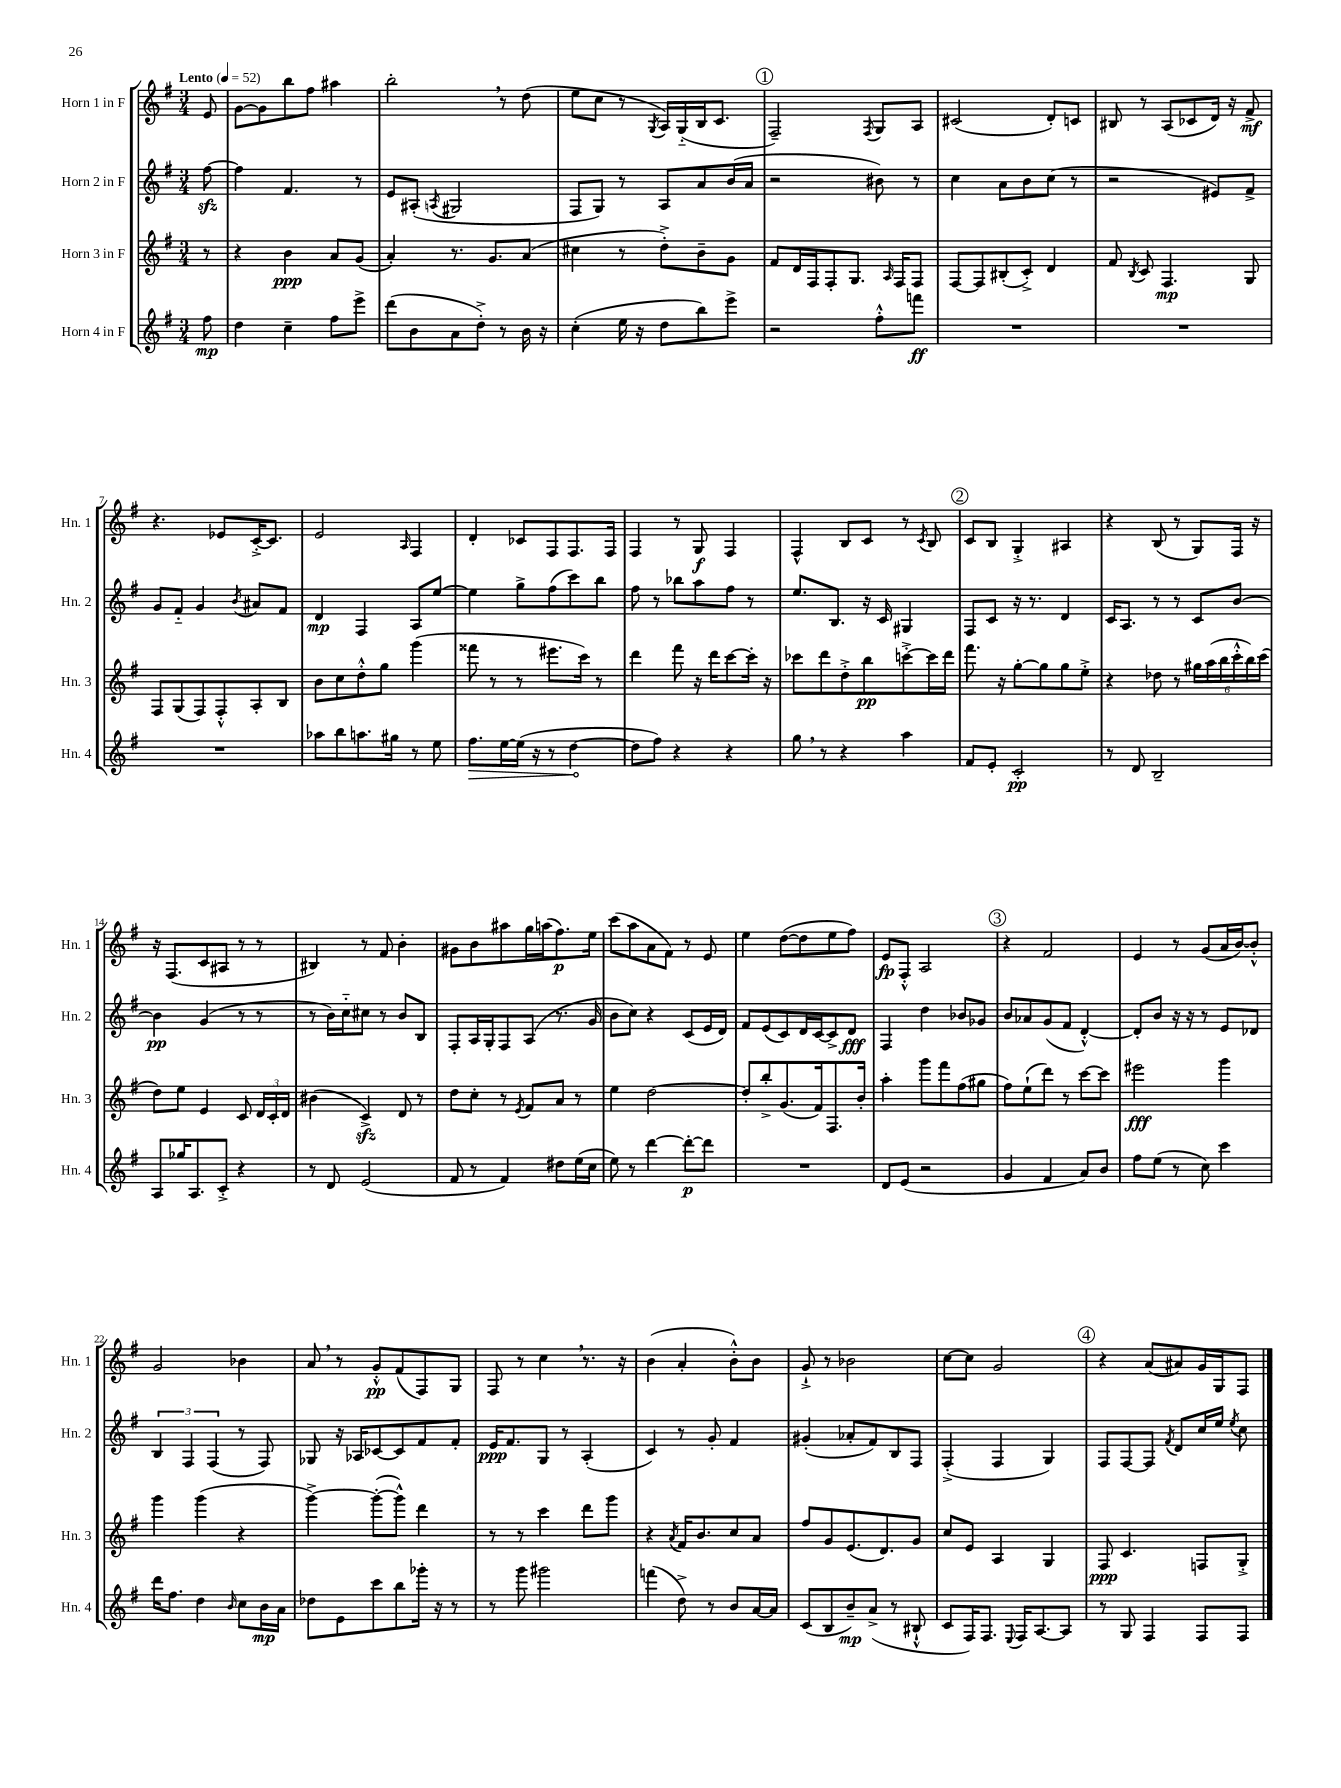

**kern	**kern	**kern	**kern
*staff4	*staff3	*staff2	*staff1
*clefG2	*clefG2	*clefG2	*clefG2
*k[f#]	*k[f#]	*k[f#]	*k[f#]
*M3/4	*M3/4	*M3/4	*M3/4
*MM52	*MM52	*MM52	*MM52
8ff#	8r	[8ff#	8e
=	=	=	=
4dd	4r	4ff#]	[8g
.	.	.	8g]
4cc~	4b	4.f#	8bb
.	.	.	8ff#
8ff#	8a	.	4aa#
8eee^	(8g	8r	.
=	=	=	=
(8ddd	4a')	8e	2bb'
8b	.	(8A#'	.
.	.	8qA	.
8a	8.r	2G#	.
8dd'^)	.	.	.
.	8.g	.	.
8r	.	.	8r
16b	(8a	.	(8dd
16r	.	.	.
=	=	=	=
(4cc'	4cc#	8F#	8ee
.	.	8G)	8cc
16ee	8r	8r	8r
16r	.	.	.
.	.	.	8qG
8dd	8dd'^)	8A	16A)
.	.	.	(16G'~
8bb)	8b~	8a	16B
.	.	.	8.c
8eee^	8g	(16b	.
.	.	16a	.
=	=	=	=
2r	8f#	2r	2F#~)
.	16d	.	.
.	16F#	.	.
.	8F#'	.	.
.	8.G	.	.
.	.	.	8qF#
8ff#'^^	.	8b#)	8G
.	16qqA	.	.
.	16F#	.	.
8fff	8F#	8r	8A
=	=	=	=
2.r	[8F#	4cc	(2c#
.	8F#]	.	.
.	(8B#'	8a	.
.	8c'^)	8b	.
.	4d	(8cc	8d')
.	.	8r	8c
=	=	=	=
2.r	8f#	2r	8B#
.	8qB	.	.
.	8c	.	8r
.	4.F#	.	(8A
.	.	.	8c-
.	.	8e#)	16d)
.	.	.	16r
.	8G	8f#^	8f#^
=	=	=	=
2.r	8F#	8g	4.r
.	(8G	8f#'~	.
.	8F#)	4g	.
.	8F#'^^	.	8e-
.	.	8qb	.
.	8A'	8a#	[16c'^
.	.	.	8.c]
.	8B	8f#	.
=	=	=	=
8aa-	8b	4d	2e
8bb	8cc	.	.
8.aa	8dd'^^	4F#	.
.	8gg	.	.
16gg#	.	.	.
.	.	.	16qqA
8r	(4ggg	8A	4F#
8ee	.	[8ee	.
=	=	=	=
8.ff#	8fff##	4ee]	4d'
.	8r	.	.
[16ee	.	.	.
(16ee]	8r	8gg^	8c-
16r	.	.	.
8r	8.eee#	(8ff#	8F#
[4dd	.	8ccc)	8.F#
.	16ccc)	.	.
.	8r	8bb	.
.	.	.	16F#
=	=	=	=
8dd]	4ddd	8ff#	4F#
8ff#)	.	8r	.
4r	8fff#	8bb-	8r
.	16r	8aa	8G
.	16ddd	.	.
4r	[8ccc	8ff#	4F#
.	16ccc']	8r	.
.	16r	.	.
=	=	=	=
8gg	8ccc-	8.ee	4F#^^
8r	8ddd	.	.
.	.	8.B	.
4r	8dd'^	.	8B
.	8bb	16r	8c
.	.	16c	.
4aa	[8ccc'^	4G#	8r
.	.	.	8qc
.	16ccc]	.	8B
.	16ddd	.	.
=	=	=	=
8f#	8.fff#	8F#	8c
8e'	.	8c	8B
.	16r	.	.
2c'	[8gg'	16r	4G'^
.	.	8.r	.
.	8gg]	.	.
.	8gg	4d	4A#
.	8ee'^	.	.
=	=	=	=
8r	4r	16c	4r
.	.	8.A	.
8d	.	.	.
2B~	8dd-	8r	(8B
.	8r	8r	8r
.	24gg#	8c	8G)
.	(24aa	.	.
.	24bb	.	.
.	24ccc'^^	[8b	16F#
.	24bb)	.	.
.	.	.	16r
.	(24ccc	.	.
=	=	=	=
8A	8dd)	4b]	16r
.	.	.	(8.F#
16gg-	8ee	.	.
8.A	.	.	.
.	4e	(4g	8c
8c'^	.	.	8A#
4r	8c	8r	8r
.	24d	8r	8r
.	24c'	.	.
.	24d	.	.
=	=	=	=
8r	(4b#	8r	4B#)
8d	.	16b)	.
.	.	16cc'~	.
(2e	4c^)	8cc#	8r
.	.	8r	8f#
.	8d	8b	4b'
.	8r	8B	.
=	=	=	=
8f#	8dd	8F#'	8g#
8r	8cc'	16A	8b
.	.	16G'	.
4f#)	8r	8F#	8aa#
.	8qe	.	.
.	8f#	(8A	16gg
.	.	.	(16aa
8dd#	8a	8.r	8.ff#)
(16ee	8r	.	.
16cc	.	16g	16ee
=	=	=	=
8ee)	4ee	8b	(8ccc
8r	.	8cc)	8aa
[4ddd	[2dd	4r	8a
.	.	.	8f#)
8ddd'_	.	(8c	8r
8ddd]	.	16e	8e
.	.	16d)	.
=	=	=	=
2.r	8dd']	8f#	4ee
.	8bb'^	(8e	.
.	(8.g	8c)	([8dd
.	.	16d	8dd]
.	16f#)	[16c	.
.	8.F#	8c^]	8ee
.	.	8d	8ff#)
.	16b'	.	.
=	=	=	=
8d	4aa'	4F#	8e
(8e	.	.	8F#'^^
2r	8ggg	4dd	2A
.	8fff#	.	.
.	(8ff#	8b-	.
.	8gg#	8g-	.
=	=	=	=
4g	8ff#)	8b	4r
.	(8ee`	8a-	.
4f#	8ddd)	(8g	2f#
.	8r	8f#	.
8a)	[8ccc	[4d'^^)	.
8b	8ccc]	.	.
=	=	=	=
8ff#	2eee#	8d']	4e
(8ee	.	8b	.
8r	.	16r	8r
.	.	16r	.
8cc)	.	8r	(8g
4ccc	4ggg	8e	16a
.	.	.	[16b)
.	.	8d-	8b'^^]
=	=	=	=
16ddd	4ggg	6B	2g
8.ff#	.	.	.
.	.	6F#	.
4dd	(4ggg	.	.
.	.	(6F#	.
16qqb	.	.	.
8cc	4r	8r	4b-
16b	.	8F#)	.
16a	.	.	.
=	=	=	=
8dd-	[4ggg^)	8G-	8a
8e	.	16r	8r
.	.	16A-	.
8ccc	(8ggg'_	[8c-	8g'^^
8bb	8ggg^^])	8c-]	(8f#
16ggg-'	4ddd	8f#	8F#)
16r	.	.	.
8r	.	8f#'	8G
=	=	=	=
8r	8r	16e	8F#
.	.	8.f#	.
8ggg	8r	.	8r
2ggg#	4ccc	8G	4cc
.	.	8r	.
.	8ddd	(4A'	8.r
.	8ggg	.	.
.	.	.	16r
=	=	=	=
(4fff	4r	4c)	(4b
.	8qa	.	.
8dd^)	16f#	8r	4a'
.	8.b	.	.
8r	.	8g'	.
8b	8cc	4f#	8b'^^)
[16a	8a	.	8b
16a]	.	.	.
=	=	=	=
(8c	8ff#	(4g#'	8g`^
8B	8g	.	8r
8b~)	(8.e	8a-'	2b-
(8a^	.	8f#)	.
.	8.d)	.	.
8r	.	8B	.
8B#`^^	8g	8F#	.
=	=	=	=
8c	8cc	(4F#'^	[8cc
16F#)	8e	.	8cc]
8.F#	.	.	.
.	4A	4F#	2g
8qqE	.	.	.
16F#	.	.	.
[8.A	.	.	.
.	4G	4G)	.
8A]	.	.	.
=	=	=	=
8r	8F#	8F#	4r
8G	4.c	[8F#	.
4F#	.	8F#]	(8a
.	.	8qf#	.
.	.	8d	8a#)
8F#	8F	16cc	16g
.	.	16ee	16G
.	.	8qee	.
8F#	8G'^	8cc	8F#
==	==	==	==
*-	*-	*-	*-
